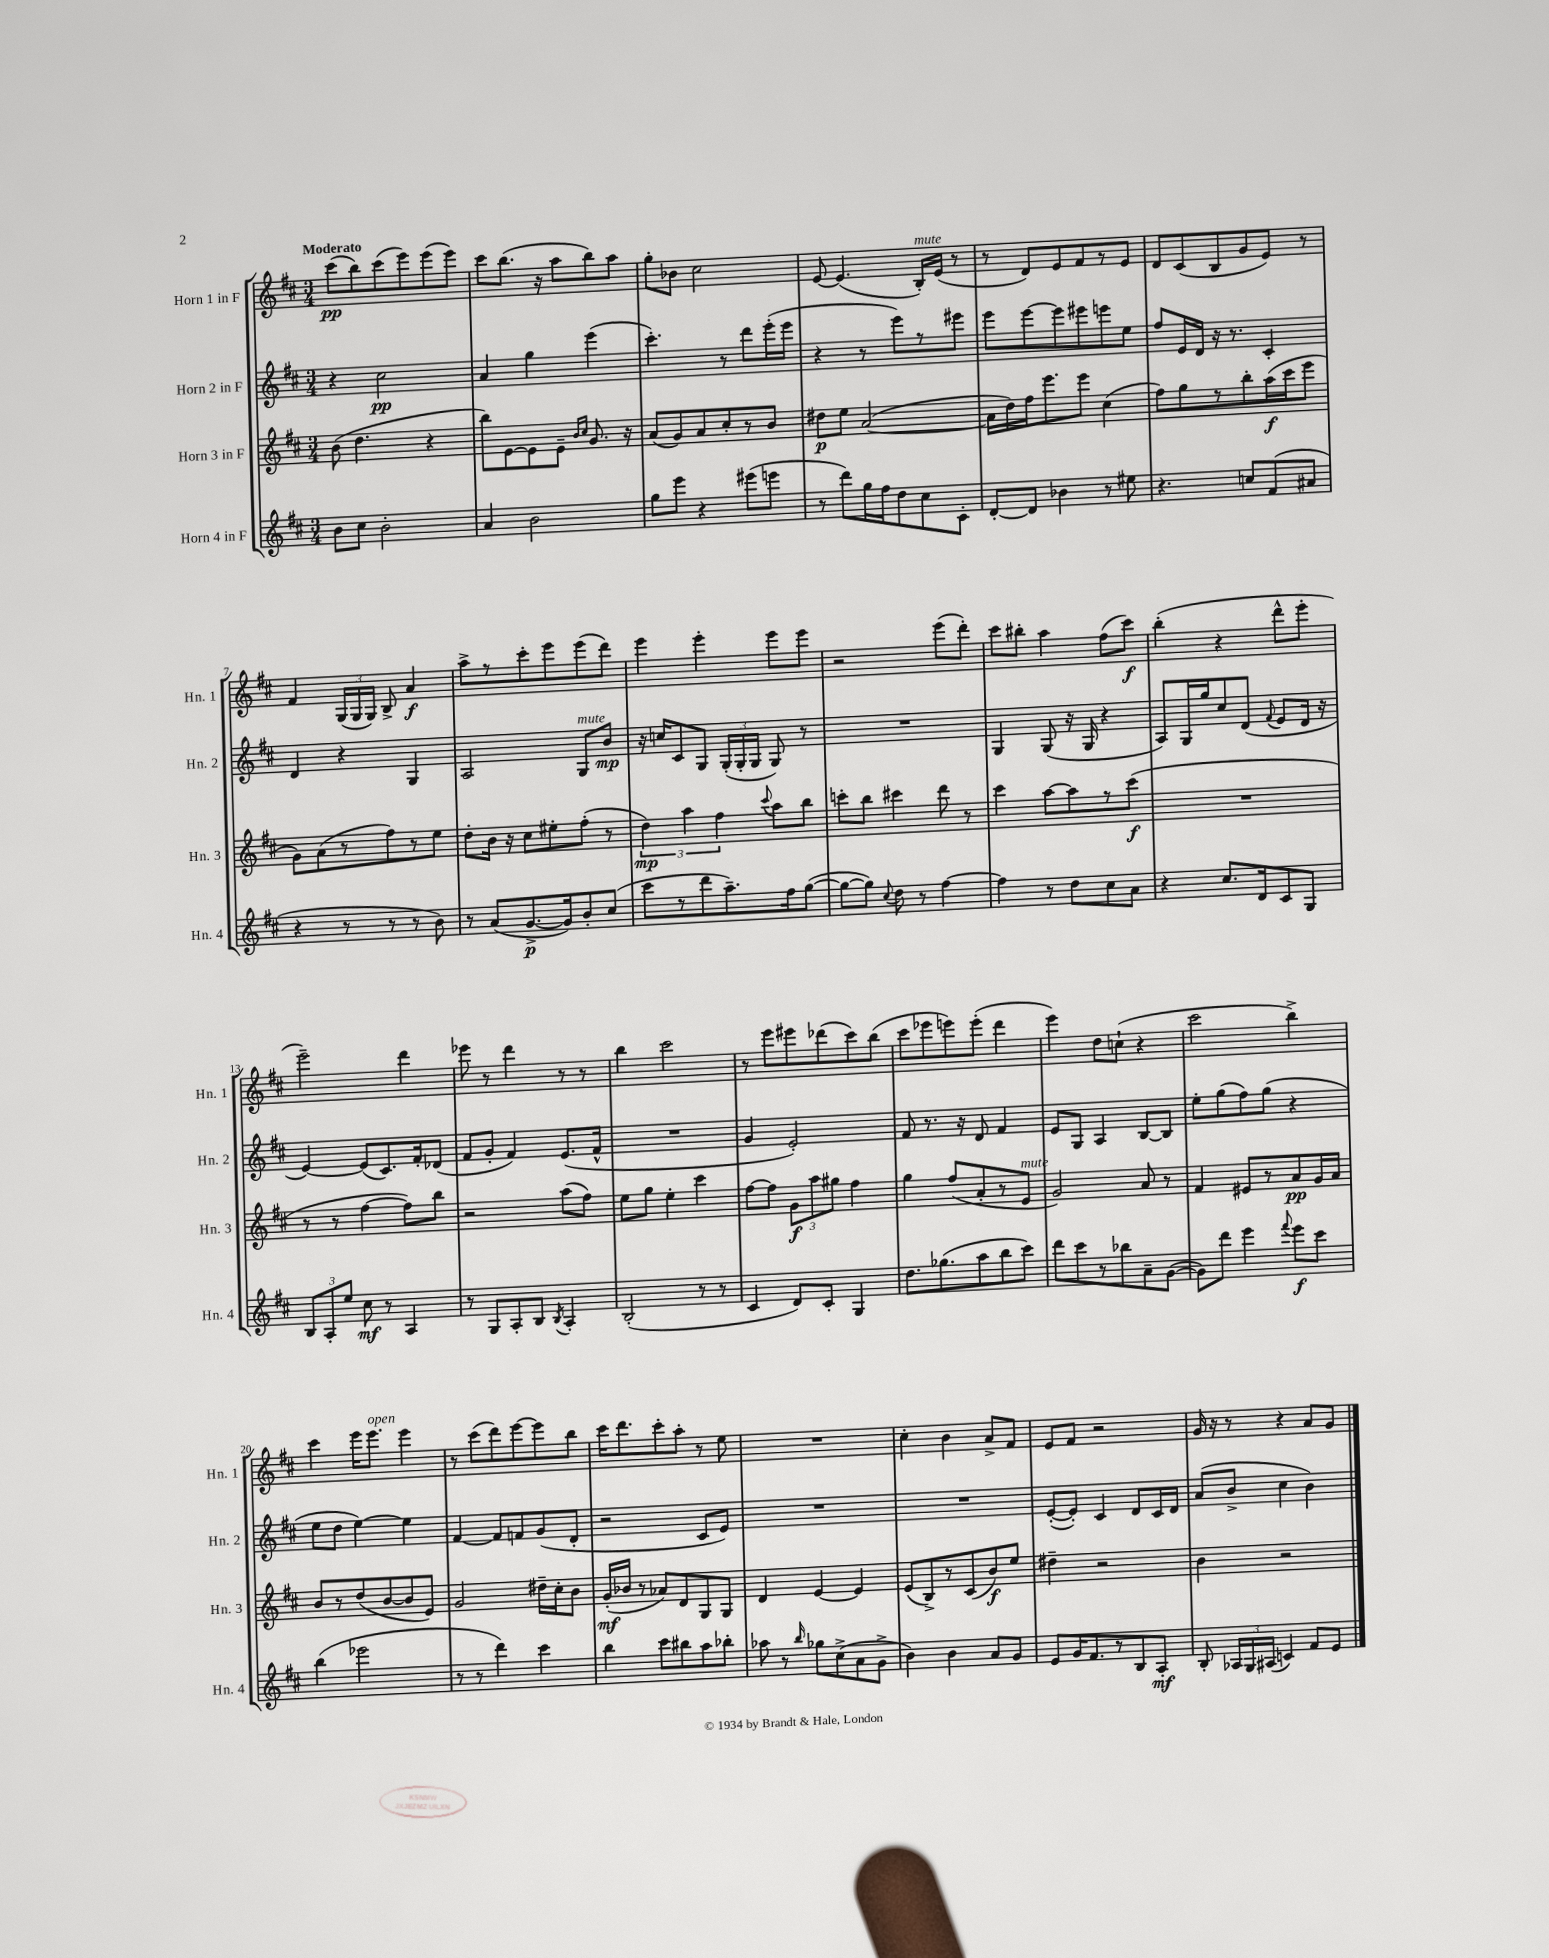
<<
\new StaffGroup <<
\new Staff = "s0" \with { instrumentName = "Horn 1 in F" shortInstrumentName = "Hn. 1" } {
    \clef treble \key d \major \numericTimeSignature \time 3/4 \tempo "Moderato"
    \autoBeamOff cis'''8[\pp( b''8) cis'''8( e'''8) e'''8( e'''8]) |
    cis'''8[ b''8.]( r16 a''8[ b''8) a''8] |
    g''8[-. bes'8] cis''2 |
    e'8~ e'4.( b16[-.^\markup { \italic "mute" }) e'16]( r8 |
    r8 d'8[) e'8 fis'8 r8 e'8] |
    d'8[ cis'8( b8 g'8 e'8]) r8 |
    fis'4 \tuplet 3/2 { g16[( g16 g16]) } b8-> a'4\f |
    a''8[-> r8 cis'''8-. e'''8 e'''8( d'''8]) |
    e'''4 e'''4-. e'''8[ e'''8] |
    r2 e'''8[( d'''8]-.) |
    cis'''8[ bis''8]-. a''4 fis''8[( cis'''8]\f) |
    b''4-.( r4 d'''8[-^ e'''8]-. |
    e'''2--) d'''4 |
    ees'''8 r8 d'''4 r8 r8 |
    b''4 cis'''2 |
    r8 e'''8[ eis'''8 des'''8( cis'''8) b''8]( |
    cis'''8[ ees'''8 e'''8) e'''8]-.( d'''4 |
    e'''4) d''8[ c''8]-!( r4 |
    cis'''2 b''4->) |
    cis'''4 e'''16[ e'''8.]^\markup { \italic "open" } e'''4 |
    r8 cis'''8[( d'''8) e'''8~ e'''8 b''8] |
    cis'''16[ d'''8. cis'''8-. a''8]-. r8 e''8 |
    R2. |
    cis''4-. b'4 a'8[-> fis'8] |
    e'8[ fis'8] r2 |
    g'16 r16 r8 r4 a'8[ g'8] \bar "|." |
}
\new Staff = "s1" \with { instrumentName = "Horn 2 in F" shortInstrumentName = "Hn. 2" } {
    \clef treble \key d \major \numericTimeSignature \time 3/4
    \autoBeamOff r4 cis''2\pp |
    a'4 g''4 e'''4( |
    cis'''4.-.) r8 d'''8[ e'''16-.( e'''16] |
    r4 r8 e'''8[) r8 eis'''8] |
    e'''8[ e'''8~ e'''8 eis'''8 e'''8 e''8] |
    fis''8[ e'16 d'16] r16 r8. cis'4-. |
    d'4 r4 g4 |
    a2 g8[^\markup { \italic "mute" } b'8]\mp |
    r16 c''16[ cis'8 g8] \tuplet 3/2 { g16[-.( g16-. g16] } g8) r8 |
    R2. |
    g4 g8( r16 g16 r4 |
    a8[) g16 g''16 cis''8 d'8]( \appoggiatura { fis'8 } e'8[ d'16] r16 |
    e'4~) e'8[( cis'8.) fis'16-. des'8]( |
    fis'8[ g'8]-. fis'4) e'8.[( fis'16]-^ |
    R2. |
    g'4 e'2-.) |
    fis'8 r8. r16 d'8 fis'4 |
    e'8[ g8] a4 b8[~ b8] |
    e''8[-. g''8( fis''8) g''8]( r4 |
    e''8[ d''8] e''4~) e''4 |
    fis'4~ fis'8[ f'8 g'8( d'8]-. |
    r2 cis'8[ e'8]) |
    R2. |
    R2. |
    e'8[~-.( e'8]-.) cis'4 d'8[ cis'16 d'16] |
    a'8[( b'8]-> cis''4 b'4) \bar "|." |
}
\new Staff = "s2" \with { instrumentName = "Horn 3 in F" shortInstrumentName = "Hn. 3" } {
    \clef treble \key d \major \numericTimeSignature \time 3/4
    \autoBeamOff b'8( d''4. r4 |
    b''8[) e'8~ e'8 e'8]-- \grace { b'16[ cis''16] } g'8. r16 |
    a'8[( g'8) a'8 cis''8-. r8 b'8] |
    dis''8[\p e''8] a'2~( |
    a'16[ d''16) fis''16 e'''8. e'''8] cis''4( |
    fis''8[) g''8 r8 b''8-. a''16\f( cis'''16 e'''8] |
    g'8[) a'8( r8 fis''8) r8 e''8] |
    d''8[-. b'16] r16 cis''8[ eis''8-. fis''8]-.( r8 |
    \tuplet 3/2 { d''4\mp) a''4 fis''4 } \appoggiatura { cis'''8 } a''8[ b''8] |
    c'''8[-. b''8] cis'''4 d'''8 r8 |
    cis'''4 a''8[~ a''8 r8 cis'''8]\f( |
    R2. |
    r8 r8 fis''4~ fis''8[) b''8] |
    r2 a''8[( fis''8]) |
    e''8[ g''8] e''4-. cis'''4 |
    fis''8[~ fis''8] \tuplet 3/2 { g'8[\f a''8 gis''8] } fis''4 |
    g''4 fis''8[( a'8-. r8 e'8]^\markup { \italic "mute" } |
    g'2) a'8 r8 |
    fis'4 eis'8[ r8 a'8\pp g'16 a'16] |
    b'8[ r8 d''8( b'8~ b'8 e'8]) |
    g'2 dis''16[-- cis''16-. b'8] |
    g'16[-.\mf( bes'16] r8 aes'8[) d'8 g8 g8] |
    d'4 e'4~ e'4 |
    e'8[( b8->) r8 cis'8( b'8\f) e''8] |
    dis''4-- r2 |
    b'4 r2 \bar "|." |
}
\new Staff = "s3" \with { instrumentName = "Horn 4 in F" shortInstrumentName = "Hn. 4" } {
    \clef treble \key d \major \numericTimeSignature \time 3/4
    \autoBeamOff b'8[ cis''8] b'2-. |
    a'4 b'2 |
    g''8[ e'''8] r4 eis'''8[( e'''8] |
    r8 d'''8[) g''16 fis''16 d''8 cis''8 cis'8]-. |
    d'8[~-. d'8] bes'4 r8 eis''8 |
    r4. c''8[ fis'8( ais'8] |
    r4 r8 r8 r8 b'8) |
    r8 a'8[( g'8.~->\p g'16) b'8-. cis''8]( |
    cis'''8[ r8 d'''8 a''8.--) fis''16 g''8]~( |
    g''8[~ g''8]) \appoggiatura { cis''8 } d''8 r8 fis''4~ |
    fis''4 r8 d''8[ cis''8 a'8] |
    r4 cis''8.[ d'16 cis'8 g8] |
    \tuplet 3/2 { b8[ a8-. e''8] } cis''8\mf r8 a4 |
    r8 g8[ a8-. b8] \acciaccatura { b8 } a4-. |
    b2-.( r8 r8 |
    cis'4 d'8[) cis'8]-. g4 |
    d''8.[ ges''8.( a''8 b''8 cis'''8]) |
    d'''8[ cis'''8 r8 bes''8 a'8-- g'8]~( |
    g'8[) d'''8] e'''4 \appoggiatura { fis'''8 } e'''8[\f cis'''8] |
    b''4( ees'''2 |
    r8 r8 d'''4) cis'''4 |
    b''4 cis'''8[ bis''8 a''8 bes''8]-. |
    aes''8 r8 \grace { b''16 } ges''8[ cis''8->( a'8 g'8]-> |
    b'4) b'4 a'8[ g'8] |
    e'8[ g'16 fis'8. r8 b8 a8]-.\mf |
    b8-. \tuplet 3/2 { aes16[ g16 ais16]( } c'4) fis'8[ e'8] \bar "|." |
}
>>
>>
